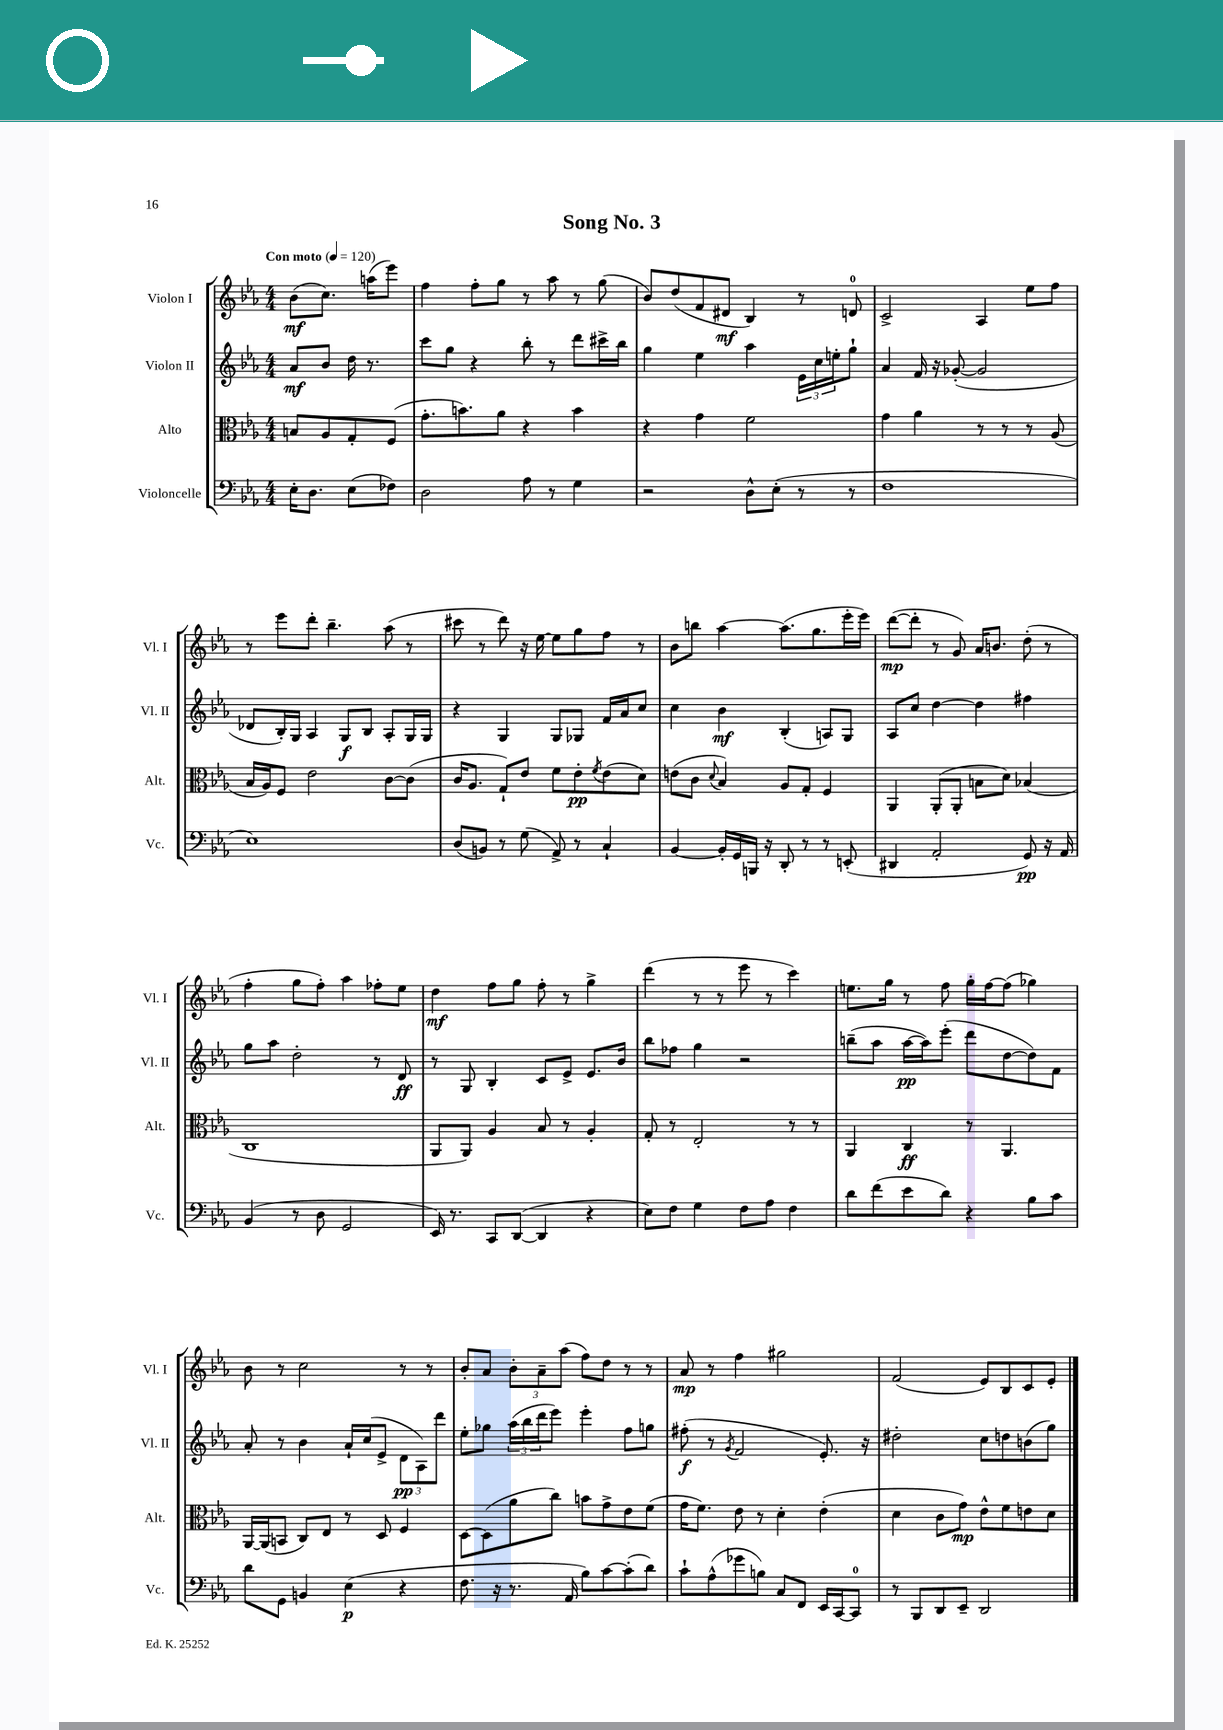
\header { title = "Song No. 3" }
<<
\new StaffGroup <<
\new Staff = "s0" \with { instrumentName = "Violon I" shortInstrumentName = "Vl. I" } {
    \clef treble \key ees \major \numericTimeSignature \time 4/4 \partial 2 \tempo "Con moto" 4 = 120
    bes'8\mf( c''8.) a''16( ees'''8) |
    f''4 f''8-. g''8 r8 aes''8 r8 g''8( |
    bes'8) d''8( f'8 dis'8\mf bes4) r8 d'8-0 |
    c'2-> aes4 ees''8 f''8 |
    r8 ees'''8 d'''8-. bes''4.-- aes''8( r8 |
    cis'''8 r8 d'''8) r16 ees''16~ ees''8 g''8 f''8 r8 |
    bes'8 b''8 aes''4~ aes''8.( g''8. ees'''16-. ees'''16) |
    d'''8~\mp( d'''8-. r8 g'8) aes'16 b'8. d''8-.( r8 |
    f''4-. g''8 f''8-.) aes''4 fes''8-. ees''8 |
    d''4\mf f''8 g''8 f''8-. r8 g''4-> |
    d'''4( r8 r8 ees'''8 r8 c'''4) |
    e''8. g''16 r8 f''8 g''16-. f''16~ f''8( ges''4) |
    bes'8 r8 c''2 r8 r8 |
    bes'8-. aes'8 \tuplet 3/2 { bes'8-. aes'8-- aes''8( } f''8) d''8 r8 r8 |
    aes'8\mp r8 f''4 gis''2 |
    f'2( ees'8) bes8 c'8 ees'8-. \bar "|." |
}
\new Staff = "s1" \with { instrumentName = "Violon II" shortInstrumentName = "Vl. II" } {
    \clef treble \key ees \major \numericTimeSignature \time 4/4 \partial 2
    aes'8\mf bes'8 d''16 r8. |
    c'''8 g''8 r4 bes''8-. r8 d'''8 cis'''16-> bes''16 |
    g''4 ees''4 aes''4 \tuplet 3/2 { ees'16 c''16 e''16-. } g''8-! |
    aes'4 f'16 r16 ges'8~-.( ges'2 |
    des'8 bes16-.) g16 aes4 g8\f bes8 aes8-. g16 g16 |
    r4 g4 g8 ges8 f'16 aes'16 c''8 |
    c''4 bes'4\mf bes4-.( a8) g8 |
    aes8 c''8 d''4~ d''4 fis''4 |
    g''8 aes''8 d''2-. r8 d'8\ff |
    r8 g8 bes4-. c'8 ees'8-> ees'8. bes'16 |
    bes''8 fes''8 g''4 r2 |
    b''8--( aes''8 aes''16~\pp aes''16) ees'''8-.( d'''8 d''8~ d''8) f'8 |
    aes'8-. r8 bes'4 aes'16-! c''16( ees'8-> \tuplet 3/2 { d'8\pp aes8) d'''8 } |
    ees''8-. ges''8 \tuplet 3/2 { aes''16( bes''16 d'''16 } ees'''8) ees'''4-. f''8 g''8 |
    fis''8-.\f( r8 \acciaccatura { g'8 } f'2 ees'8.-.) r16 |
    dis''2-. c''8 d''8 b'8( g''8) \bar "|." |
}
\new Staff = "s2" \with { instrumentName = "Alto" shortInstrumentName = "Alt." } {
    \clef alto \key ees \major \numericTimeSignature \time 4/4 \partial 2
    b8 aes8 g8-. f8( |
    g'8.-. b'8.) aes'8 r4 b'4 |
    r4 g'4 f'2 |
    g'4 aes'4 r8 r8 r8 aes8( |
    bes16 aes16) f8 ees'2 c'8~ c'8( |
    c'16 aes8. g8-!) ees'8 f'8 ees'8-.\pp \acciaccatura { f'8 } ees'8( d'8) |
    e'8( c'8 \appoggiatura { d'8 } bes4) aes8 g8-. f4 |
    aes,4 aes,8-.( aes,8-. b8 d'8) bes4( |
    c1 |
    aes,8 aes,8) aes4 bes8 r8 aes4-. |
    g8-. r8 ees2-. r8 r8 |
    aes,4 c4\ff r8 aes,4. |
    aes,16~ aes,16( b,8 c8) ees8 r8 d8 f4 |
    d8~ d8( aes'8 c''8) b'8 g'8-> ees'8 f'8( |
    g'16 f'8.) ees'8 r8 d'4-. ees'4-.( |
    d'4 c'8 g'8\mp) ees'8-^ f'8 e'8 d'8 \bar "|." |
}
\new Staff = "s3" \with { instrumentName = "Violoncelle" shortInstrumentName = "Vc." } {
    \clef bass \key ees \major \numericTimeSignature \time 4/4 \partial 2
    ees16-. d8. ees8( fes8) |
    d2 aes8 r8 g4 |
    r2 d8-^ ees8-.( r8 r8 |
    f1 |
    ees1) |
    d8( b,8) r8 g8( aes,8->) r8 c4-! |
    bes,4~ bes,16-. g,16 b,,16 r16 d,8-. r8 r8 e,8-.( |
    dis,4 aes,2-. g,8\pp) r16 aes,16 |
    bes,4( r8 d8 g,2 |
    ees,16) r8. c,8 d,8~( d,4 r4 |
    ees8) f8 g4 f8 aes8 f4 |
    d'8 f'8( ees'8 d'8) r4 bes8 c'8 |
    d'8 g,8 b,4 ees4\p( r4 |
    f8. r16 r8. aes,16 bes8) c'8~ c'8-.( d'8) |
    c'8-! aes8-^( ges'8 b8) c8 f,8 ees,16 c,16~ c,8-0 |
    r8 bes,,8 d,8 ees,8-- d,2 \bar "|." |
}
>>
>>
\layout { \context { \Score \remove "Bar_number_engraver" } }
